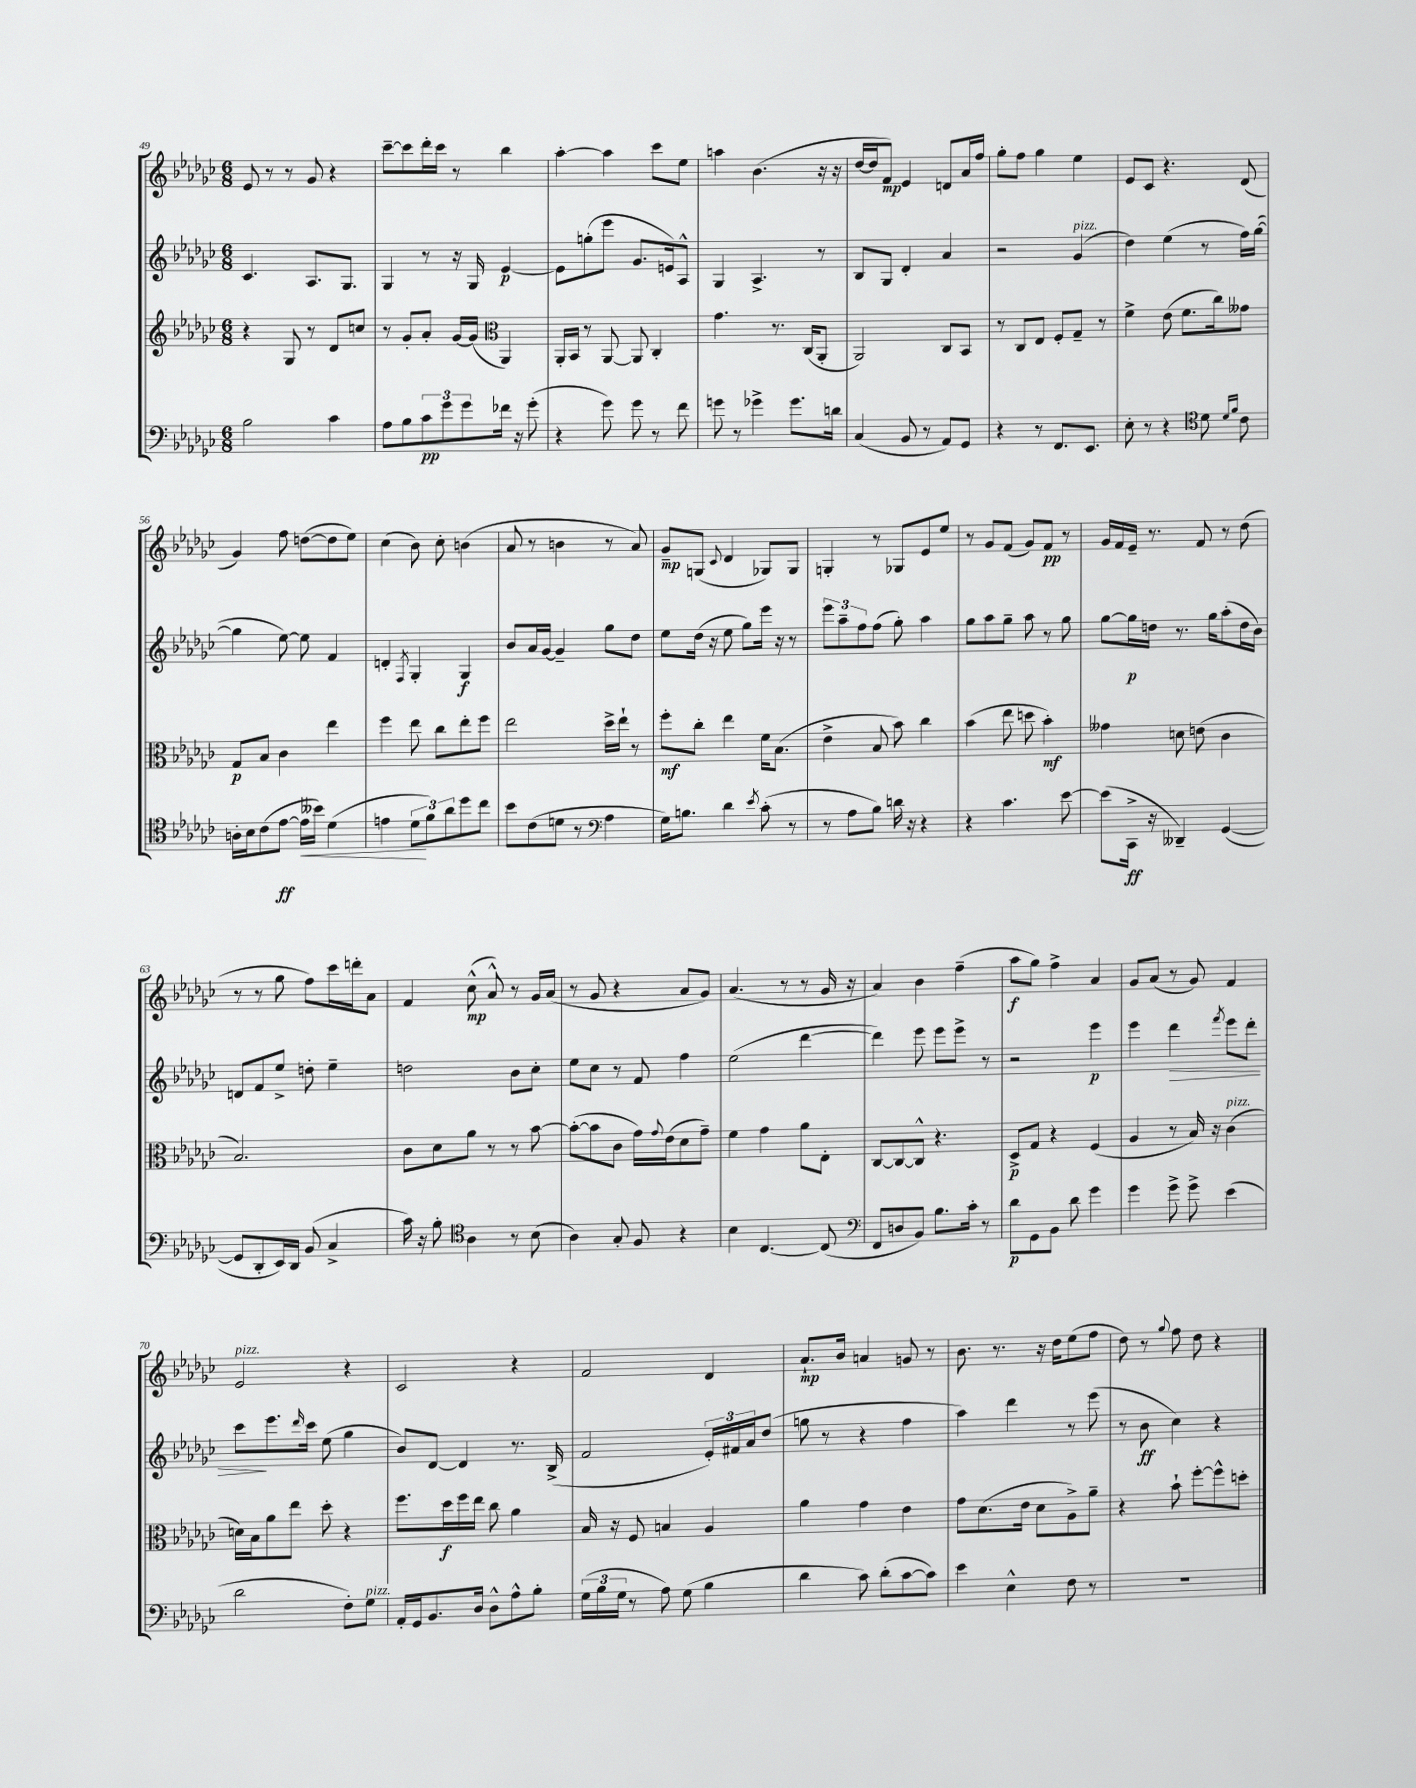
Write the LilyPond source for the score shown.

<<
\new StaffGroup <<
\new Staff = "s0" {
    \clef treble \key ges \major \numericTimeSignature \time 6/8
    ees'8 r8 r8 ges'8 r4 |
    ces'''8~-- ces'''8 des'''16-. ces'''16 r8 bes''4 |
    aes''4~-. aes''4 ces'''8 ees''8 |
    a''4 bes'4.( r16 r16 |
    des''16~ des''16 f'8\mp) ees'4 d'8 aes'16 f''16 |
    ges''8-. f''8 ges''4 ees''4 |
    ees'8 ces'8 r4. des'8( |
    ges'4) f''8 d''8~( d''8 ees''8) |
    ces''4( bes'8) ces''8-. b'4( |
    aes'8 r8 b'4 r8 aes'8) |
    ges'8--\mp g8( \appoggiatura { ces'8 } des'4 ges8) ges8 |
    g4-. r8 ges8 ees'8 ees''8 |
    r8 ges'8 f'8( ges'8) f'8\pp r8 |
    ges'16 f'16 ees'16-- r8. f'8 r8 des''8( |
    r8 r8 ges''8 f''8) ces'''16 d'''16-. aes'8 |
    f'4 ces''8-^\mp( aes'8-^) r8 ges'16 aes'16( |
    r8 ges'8 r4 aes'8 ges'8) |
    aes'4.( r8 r8 ges'16 r16 |
    aes'4) bes'4 f''4--( |
    aes''8\f ges''8) f''4-> aes'4 |
    ges'8 aes'8( r8 ges'8) f'4 |
    ees'2^\markup { \italic "pizz." } r4 |
    ces'2 r4 |
    f'2 des'4 |
    aes'8.-!\mp bes'16 a'4 g'8 r8 |
    bes'8. r8. r16 des''16 ees''8( f''8 |
    des''8) r8 \appoggiatura { ges''8 } f''8 des''8 r4 \bar "|." |
}
\new Staff = "s1" {
    \clef treble \key ges \major \numericTimeSignature \time 6/8
    ces'4. aes8. ges8. |
    ges4 r8 r16 ges16 ees'4~\p |
    ees'8 g''8-.( ees'''8 ges'8. e'16) aes8-^ |
    ges4 aes4.-> r8 |
    bes8 ges8 des'4-. aes'4 |
    r2 ges'4^\markup { \italic "pizz." }( |
    des''4) ees''4( r8 f''16) ges''16~( |
    ges''4 ees''8~) ees''8 f'4 |
    d'4-. \acciaccatura { f8 } ges4-. ges4\f |
    bes'8 aes'16 ges'16~ ges'4-- ges''8 des''8 |
    ees''8 des''16( r16 ees''8 ges''8) ees'''16 r16 r8 |
    \tuplet 3/2 { ees'''8 aes''8-- f''8 } f''8( ges''8-.) aes''4 |
    ges''8 aes''8 ges''8-- aes''8 r8 ges''8 |
    ges''8~ ges''16\p d''16 r8. ges''16 aes''8-.( d''16 bes'16) |
    d'8 f'8 ees''8-> d''8-. ees''4-- |
    d''2 bes'8 ces''8-. |
    ees''8 ces''8 r8 f'8 f''4 |
    ees''2( des'''4~ |
    des'''4) ees'''8 ees'''8 ees'''8-> r8 |
    r2 ees'''4\p |
    ees'''4 des'''4\> \acciaccatura { f'''8 } ees'''8 des'''8-. |
    ces'''8\! ees'''8. \grace { des'''16 } ces'''16 ees''8( ges''4 |
    bes'8) des'8~ des'4 r8. bes16->( |
    f'2 \tuplet 3/2 { ees'16-.) fis'16 aes'16 } des''8( |
    g''8 r8 r4 f''4 |
    aes''4) des'''4 r8 ees'''8( |
    r8 bes'8\ff ces''4) r4 \bar "|." |
}
\new Staff = "s2" {
    \clef treble \key ges \major \numericTimeSignature \time 6/8
    r4 ges8 r8 des'8 c''8 |
    r8 ges'8-. aes'8-. ges'16~ ges'16( \clef alto aes,4) |
    aes,16-. bes,16 r8 aes,8~ aes,8 ces4-. |
    ges'4. r8. ces16( aes,8-. |
    aes,2) ces8 bes,8 |
    r8 ces8 ees8 f8-. ges8-- r8 |
    f'4-> ees'8( f'8. ces''16) geses'8 |
    ges8\p bes8 ces'4 ees''4 |
    f''4 ees''8 ces''8 ees''8-. f''8 |
    ees''2 des''16-> ees''16-! r8 |
    f''8-.\mf ces''8-. ees''4 f'16 bes8.( |
    ees'4-> bes8 bes'8) ces''4 |
    bes'4( ees''8 d''8 bes'4-.\mf) |
    geses'4 d'8 e'8( ces'4 |
    bes2.) |
    ces'8 des'8 aes'8 r8 r8 bes'8~ |
    bes'8~-.( bes'8 ces'8 ges'16) \appoggiatura { ges'8 } ees'16( des'8 ges'8--) |
    f'4 ges'4 aes'8 ees8-. |
    ces8~ ces8~ ces8-^ r4. |
    des8->\p ges8 r4 f4( |
    aes4 r8 bes16) r16 ces'4^\markup { \italic "pizz." }( |
    d'16) bes16 aes'8 ees''8 des''8-. r4 |
    f''8. des''16\f f''16 ees''16 ces''8 aes'4 |
    bes16 r16 f8 b4 aes4 |
    aes'4 ges'4 ees'4 |
    ges'8 des'8.( ees'16 des'8 aes8->) aes'8-- |
    r4 bes'8-! f''8~-. f''8-^ d''8-. \bar "|." |
}
\new Staff = "s3" {
    \clef bass \key ges \major \numericTimeSignature \time 6/8
    bes2 ces'4 |
    aes8 bes8 \tuplet 3/2 { ces'8\pp ges'8 ges'8 } fes'16 r16 ges'8-.( |
    r4 ges'8) ges'8 r8 f'8 |
    g'8 r8 ges'4-> ges'8. d'16 |
    ces4( bes,8 r8 aes,8) ges,8 |
    r4 r8 f,8. ees,8. |
    ees8-. r8 r4 \clef tenor des'8 \grace { des'16 f'16 } ces'8 |
    a16-. bes16 ces'8( ees'8~\ff ees'16\< beses'16) des'4( |
    e'4 \tuplet 3/2 { des'8\! f'8) aes'8 } des''8 ces''8 |
    bes'8 ces'8( d'8 r8 \clef bass aes4 |
    ges16) b8. des'4 \acciaccatura { ees'8 } ces'8-.( r8 |
    r8 aes8 bes8) d'16 r16 r4 |
    r4 ces'4. ees'8~ |
    ees'8( ces,16->\ff r16 deses,4--) ges,4~( |
    ges,8 des,8-. ees,16) des,16 bes,8( ces4-> |
    ces'16) r16 bes8-. \clef tenor aes4 r8 bes8( |
    aes4) ges8-. f8 r4 |
    bes4 ces4.~ ces8( |
    \clef bass f,8 d8 bes,8) bes8. ces'16-. r8 |
    des'8\p ges,8 bes,8 des'8 ges'4 |
    ges'4 ges'8-> ges'8-> ees'4( |
    des'2 f8-.) ges8^\markup { \italic "pizz." } |
    aes,16-. ges,16 bes,8. des16 des8-^ aes8-^ bes8-. |
    \tuplet 3/2 { ges16( bes16 ges16 } r8 aes8) ges8( bes4 |
    des'4 ces'8) des'8-.( ces'8~ ces'8) |
    ees'4 ees4-^ f8 r8 |
    R2. \bar "|." |
}
>>
>>
\layout { \context { \Score currentBarNumber = #49 } }
